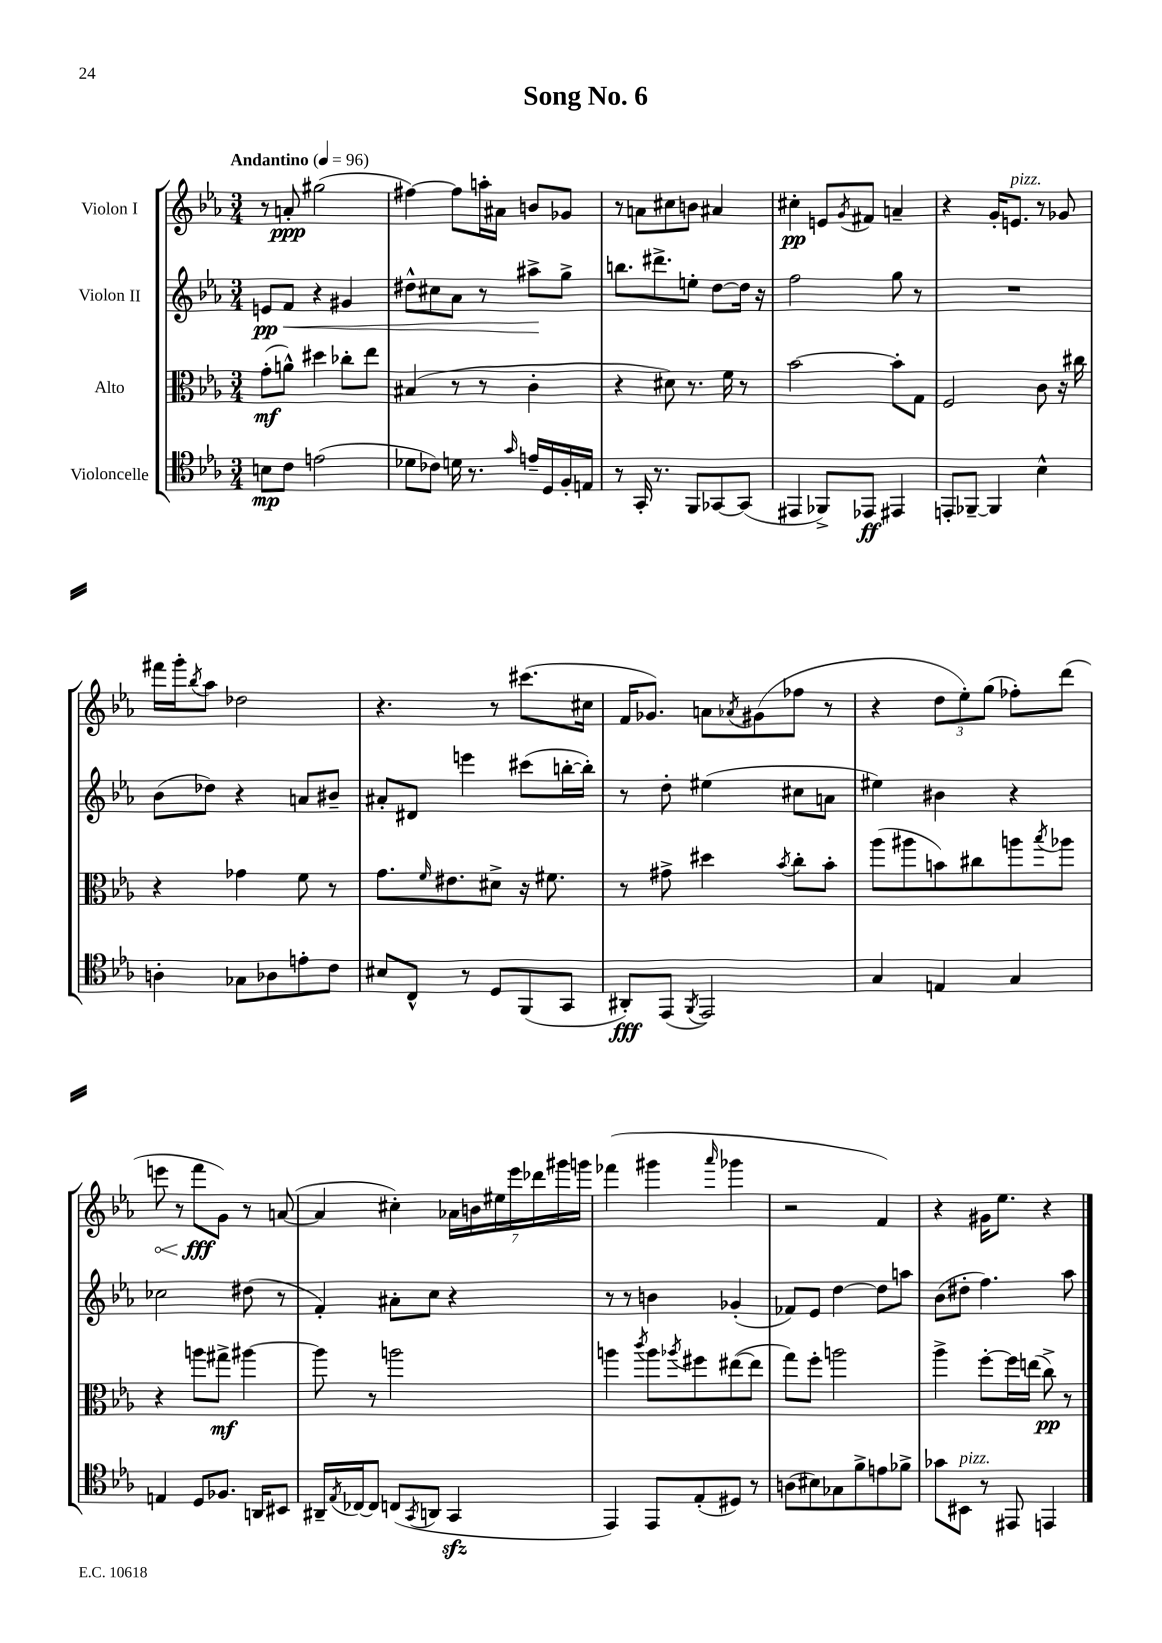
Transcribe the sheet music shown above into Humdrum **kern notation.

**kern	**kern	**kern	**kern
*staff4	*staff3	*staff2	*staff1
*clefC4	*clefC3	*clefG2	*clefG2
*k[b-e-a-]	*k[b-e-a-]	*k[b-e-a-]	*k[b-e-a-]
*M3/4	*M3/4	*M3/4	*M3/4
*MM96	*MM96	*MM96	*MM96
8B	(8g'	8e	8r
8c	8a^^)	8f	8a'
(2e	4dd#	4r	(2gg#
.	8cc-'	4g#	.
.	8ee-	.	.
=	=	=	=
8d-	(4B#	8dd#^^	[4ff#)
8c-)	.	8cc#	.
16d	8r	8a-	8ff#]
8.r	.	.	.
.	8r	8r	16aa'
.	.	.	16a#
16qqg	.	.	.
16e~	4c'	8aa#^	8b
16D	.	.	.
16F'	.	8gg^	8g-
16E	.	.	.
=	=	=	=
8r	4r	8.bb	8r
16GG'	.	.	8a
8.r	.	8.ddd#^	.
.	8d#)	.	8cc#
8FF	8.r	8ee'	8b
[8GG-	.	[8dd	4a#
.	16f	.	.
(8GG-]	8r	16dd]	.
.	.	16r	.
=	=	=	=
4EE#	[2b-	2ff	4cc#'
8FF-^)	.	.	8e
.	.	.	8qg
8EE-	.	.	8f#
4EE#	8b-']	8gg	4a~
.	8G	8r	.
=	=	=	=
8EE'	2F	2.r	4r
[8FF-~	.	.	.
4FF-]	.	.	16g'
.	.	.	8.e
4B-^^	8c	.	8r
.	16r	.	8g-
.	16cc#	.	.
=	=	=	=
4A'	4r	(8b-	16fff#
.	.	.	16ggg'
.	.	.	8qbb-
.	.	8dd-)	8aa-
8G-	4g-	4r	2dd-
8A-	.	.	.
8e'	8f	8a	.
8c	8r	8b#~	.
=	=	=	=
8B#	8.g	8a#'	4.r
8C^^	.	8d#	.
.	16qqf	.	.
.	8.e#	.	.
8r	.	4eee	.
8D	8d#^	.	8r
(8FF	16r	(8ccc#	(8.ccc#
.	8.f#	.	.
8GG	.	[16bb'	.
.	.	16bb'])	16cc#
=	=	=	=
8AA#')	8r	8r	16f
.	.	.	8.g-)
(8EE-	8g#^	8dd'	.
8qFF	.	.	.
2EE-)	4dd#	(4ee#	8a
.	.	.	8qa-
.	.	.	(8g#
.	8qb-	.	.
.	8cc'	8cc#	8ff-
.	8b-'	8a	8r
=	=	=	=
4G	(8aa-	4ee#)	4r
.	8aa#	.	.
4E	8b)	4b#	12dd
.	.	.	12ee-')
.	8cc#	.	.
.	.	.	(12gg
4G	8aa	4r	8ff-')
.	8qbb-	.	.
.	8aa-	.	(8ddd
=	=	=	=
4E	4r	2cc-	8eee
.	.	.	8r
8D	8aa	.	8fff
8.F-	8gg#^	.	8g)
.	[4aa#	(8dd#	8r
16AA	.	.	.
8BB#	.	8r	([8a
=	=	=	=
16AA#~	8aa#]	4f')	4a]
8qE-	.	.	.
[16C-	.	.	.
8C-]	8r	.	.
(8C	2aa	8a#'	4cc#')
8qGG	.	.	.
8AA	.	8cc	.
4GG	.	4r	28a-
.	.	.	28b
.	.	.	28ee#
.	.	.	28eee-
.	.	.	28ddd-
.	.	.	28ggg#
.	.	.	28ggg
=	=	=	=
4EE-)	4aa	8r	(4fff-
.	.	8r	.
.	8qccc	.	.
8EE-	8aa	4b	4ggg#
.	8qaa-	.	.
(8E-'	8ff#	.	.
.	.	.	16qqaaa-
8D#)	([8ee#	(4g-'	4ggg-
8r	8ee#]	.	.
=	=	=	=
(8A	8gg)	8f-)	2r
8B#)	8ff'	8e-	.
8G-	2aa	[4dd	.
8f^	.	.	.
8e	.	8dd]	4f)
8f-^	.	8aa	.
=	=	=	=
8g-	4aa-^	(8b-	4r
8BB#	.	8dd#'	.
8r	[8ff'	4.ff)	16g#
.	.	.	8.ee-
8EE#	16ff]	.	.
.	(16ee	.	.
4EE	8cc^)	.	4r
.	8r	8aa-	.
==	==	==	==
*-	*-	*-	*-
